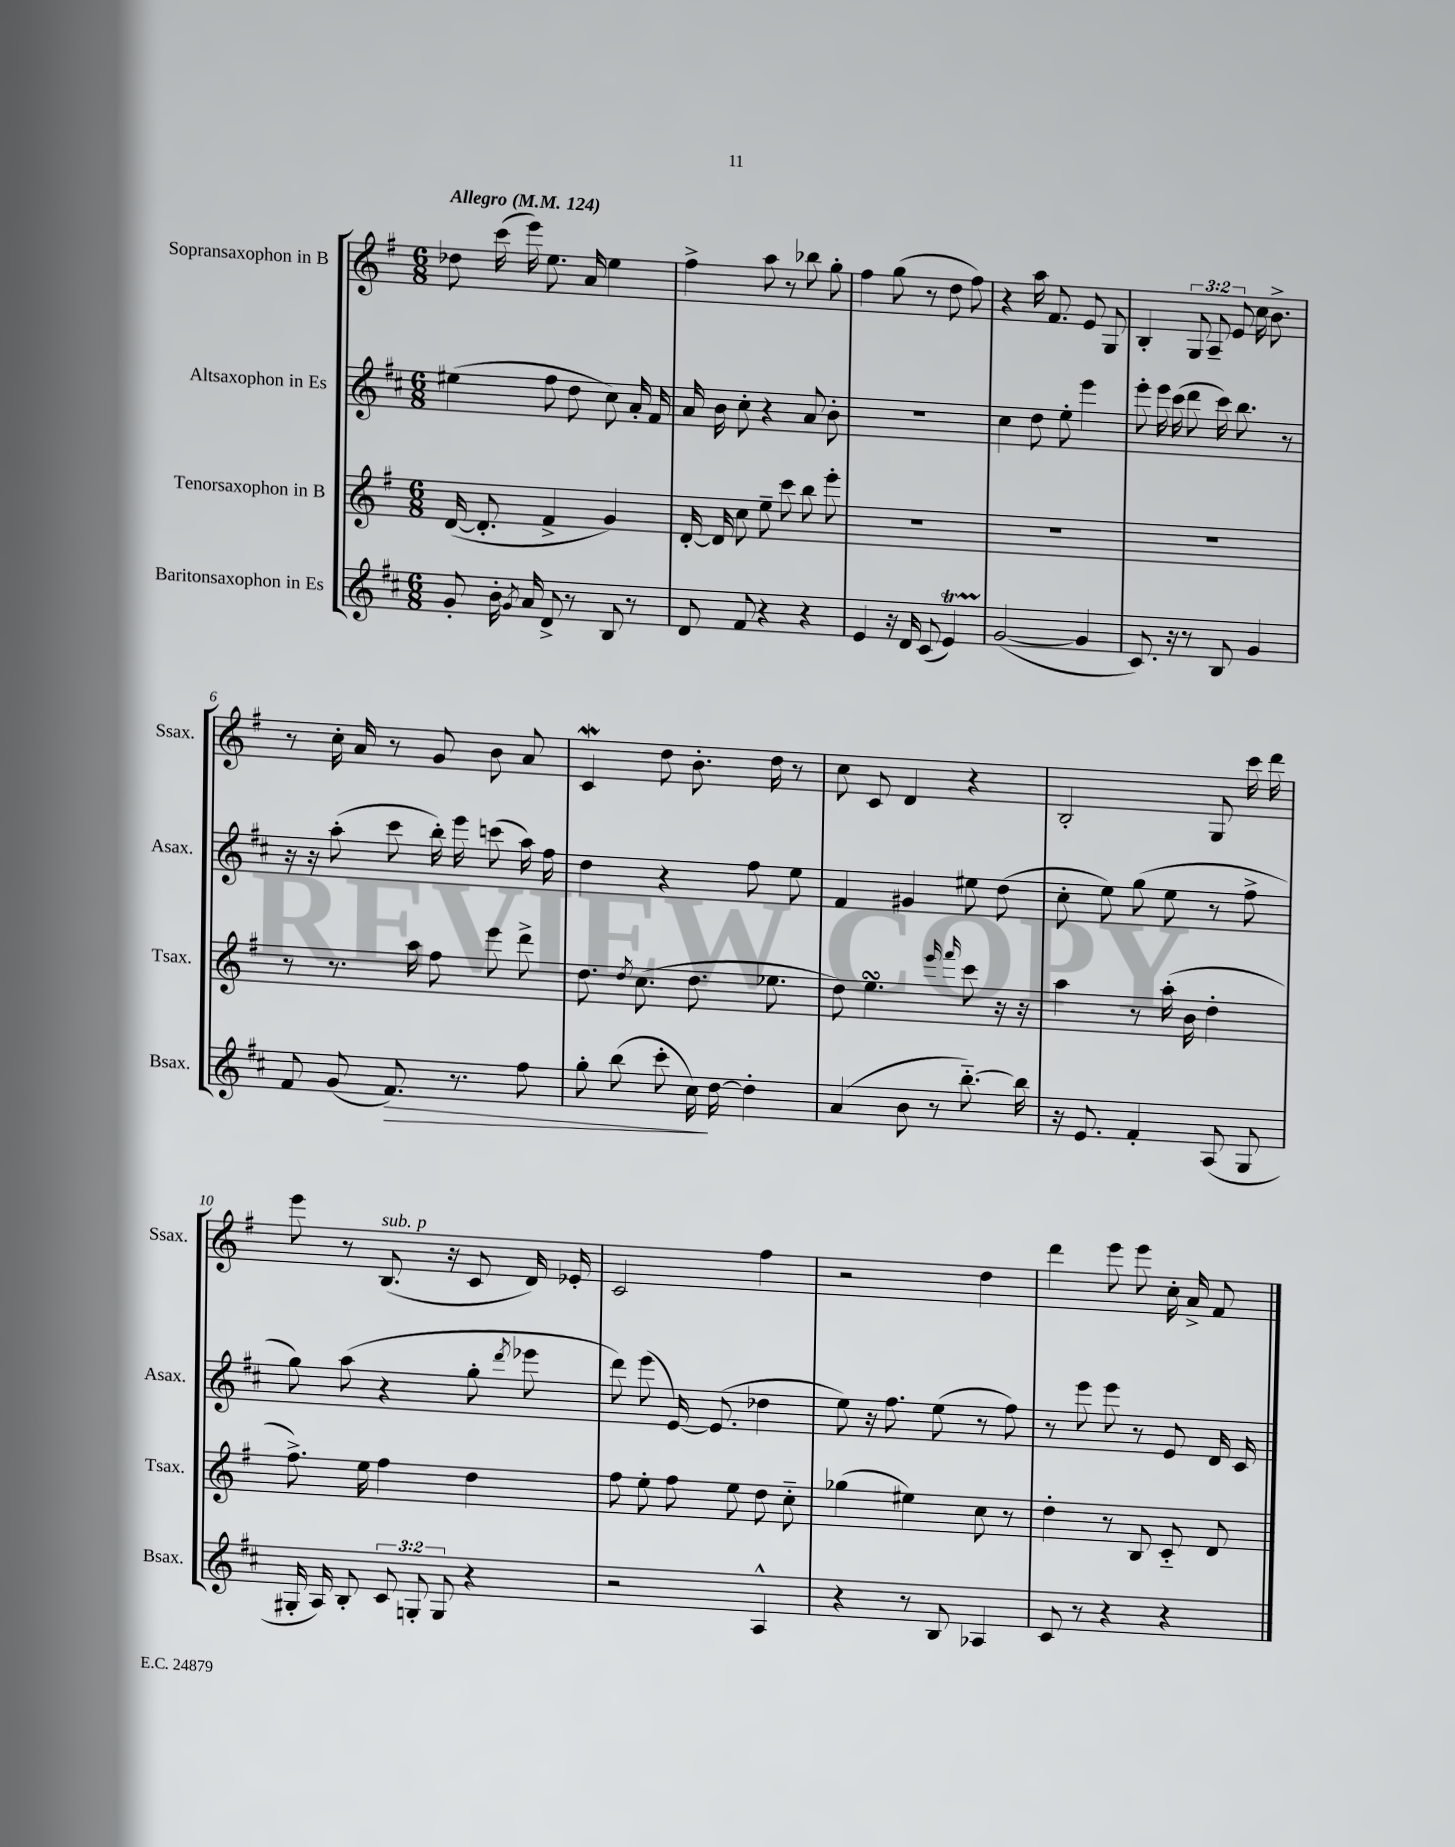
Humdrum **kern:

**kern	**dynam	**kern	**kern	**kern
*part4	*part4	*part3	*part2	*part1
*staff4	*staff4	*staff3	*staff2	*staff1
*I"Baritonsaxophon in Es	*	*I"Tenorsaxophon in B	*I"Altsaxophon in Es	*I"Sopransaxophon in B
*I'Bsax.	*	*I'Tsax.	*I'Asax.	*I'Ssax.
*clefG2	*	*clefG2	*clefG2	*clefG2
*k[f#c#]	*	*k[f#]	*k[f#c#]	*k[f#]
*M6/8	*	*M6/8	*M6/8	*M6/8
*MM124	*	*MM124	*MM124	*MM124
=1	=1	=1	=1	=1
!	!	!	!	!LO:TX:a:B:t=Allegro
8g'/	.	([16d/	(4ee#X\	8dd-X\
.	.	8.d'/]	.	.
16b'\	.	.	.	(16ccc\
8qg/	.	.	.	.
16a/	.	.	.	16eee\)
8d^/	.	4f#^/	8ff#\	8.ee\
8r	.	.	8dd\	.
.	.	.	.	16a/
8B/	.	4g/)	8cc#\)	4ee\
8r	.	.	16a'/	.
.	.	.	16f#/	.
=2	=2	=2	=2	=2
8d/	.	[16d'/	16a/	4ff#^\
.	.	16d/]	16b\	.
8f#/	.	8cc\	8cc#'\	.
4r	.	8ee~\	4r	8aa\
.	.	8ccc\	.	8r
4r	.	8bb\	8a/	8bb-X\
.	.	8eee'\	8b'\	8gg'\
=3	=3	=3	=3	=3
4e/	.	2.r	2.r	4ff#\
16r	.	.	.	(8gg\
16d/	.	.	.	.
(8c#/	.	.	.	8r
4eT/)	.	.	.	8dd\
.	.	.	.	8ff#\)
=4	=4	=4	=4	=4
([2g/	.	2.r	4cc#\	4r
.	.	.	8dd\	16aa\
.	.	.	.	8.f#/
.	.	.	8ee'\	.
4g/]	.	.	4eee\	8e/
.	.	.	.	8G/
=5	=5	=5	=5	=5
8.c#/)	.	2.r	8eee'\	4B'/
.	.	.	16eee\	.
16r	.	.	(16ccc#\	.
8r	.	.	8ddd\	12G/
.	.	.	.	12A~/
8B/	.	.	16ccc#\)	.
.	.	.	.	12e/
.	.	.	8.bb\	.
4g/	.	.	.	16cc\
.	.	.	.	8.b^\
.	.	.	8r	.
!!LO:LB:g=z
=6	=6	=6	=6	=6
8f#/	.	8r	16r	8r
.	.	.	16r	.
(8g/	.	8.r	(8aa'\	16cc'\
.	.	.	.	16a/
!	!LO:HP:b	!	!	!
8.f#/)	>	.	8ccc#\	8r
.	.	16aa\	.	.
.	.	8ff#\	16bb'\)	8g/
8.r	.	.	16eee\	.
.	.	8eee\	(8cccn\	8b\
8ff#\	.	8ddd^\	16aa\)	8a/
.	.	.	16ff#\	.
=7	=7	=7	=7	=7
8gg'\	.	8.dd\	4dd\	4cw/
(8bb\	.	.	.	.
.	.	8qdd/	.	.
.	.	(8.cc\	.	.
8ccc#'\	.	.	4r	8dd\
16cc#\)	.	8.dd\	.	8.b'\
[16dd\	]	.	.	.
4dd'\]	.	.	8ff#\	.
.	.	8.ee-X\	.	16dd\
.	.	.	8ee\	8r
=8	=8	=8	=8	=8
(4a/	.	8dd\)	4f#/	8cc\
.	.	4.eesSSS\	.	8c/
8b\	.	.	4g#X/	4d/
8r	.	.	.	.
.	.	16qqeee/	.	.
.	.	16qqfff#/	.	.
[8.bb\)	.	8ccc\	8ee#X\	4r
.	.	16r	(8dd\	.
16bb\]	.	16r	.	.
=9	=9	=9	=9	=9
16r	.	4aa\	8cc#'\	2B'/
8.e/	.	.	.	.
.	.	.	8ee\)	.
4f#'/	.	8r	(8gg\	.
.	.	(16aa'\	8ee\	.
.	.	16b\	.	.
(8A/	.	4dd'\	8r	8G/
8G/	.	.	8ff#^\	16ccc\
.	.	.	.	16ddd\
!!LO:LB:g=z
=10	=10	=10	=10	=10
16G#X'/	.	8.ff#^\)	8gg\)	8eee\
16A/)	.	.	.	.
8B'/	.	.	(8aa\	8r
.	.	16ee\	.	.
!	!	!	!	!LO:TX:a:i:t=sub. p
12c#/	.	4ff#\	4r	(8.B/
12Gn'/	.	.	.	.
12G/	.	.	.	.
.	.	.	.	16r
4r	.	4dd\	8gg'\	8c/
.	.	.	8qddd/	.
.	.	.	8eee-X\	16d/)
.	.	.	.	16e-X'/
=11	=11	=11	=11	=11
2r	.	8ff#\	8ddd\)	2c/
.	.	8ee'\	(8eee\	.
.	.	8ff#\	[16e/)	.
.	.	.	(8.e/]	.
.	.	8ee\	.	.
4A^^/	.	8dd\	4dd-X\	4ff#\
.	.	8cc\	.	.
=12	=12	=12	=12	=12
4r	.	(4gg-X\	8ee\)	2r
.	.	.	16r	.
.	.	.	8.ff#\	.
8r	.	4ee#X\)	.	.
8B/	.	.	(8ee\	.
4A-X/	.	8cc\	8r	4dd\
.	.	8r	8ff#\)	.
=13	=13	=13	=13	=13
8c#/	.	4dd'\	8r	4ddd\
8r	.	.	8eee\	.
4r	.	8r	8eee\	8eee\
.	.	8B/	8r	8eee\
4r	.	8c/	8e/	16cc'\
.	.	.	.	16a^/
.	.	8d/	16d/	8f#/
.	.	.	16c#/	.
==	==	==	==	==
*-	*-	*-	*-	*-
